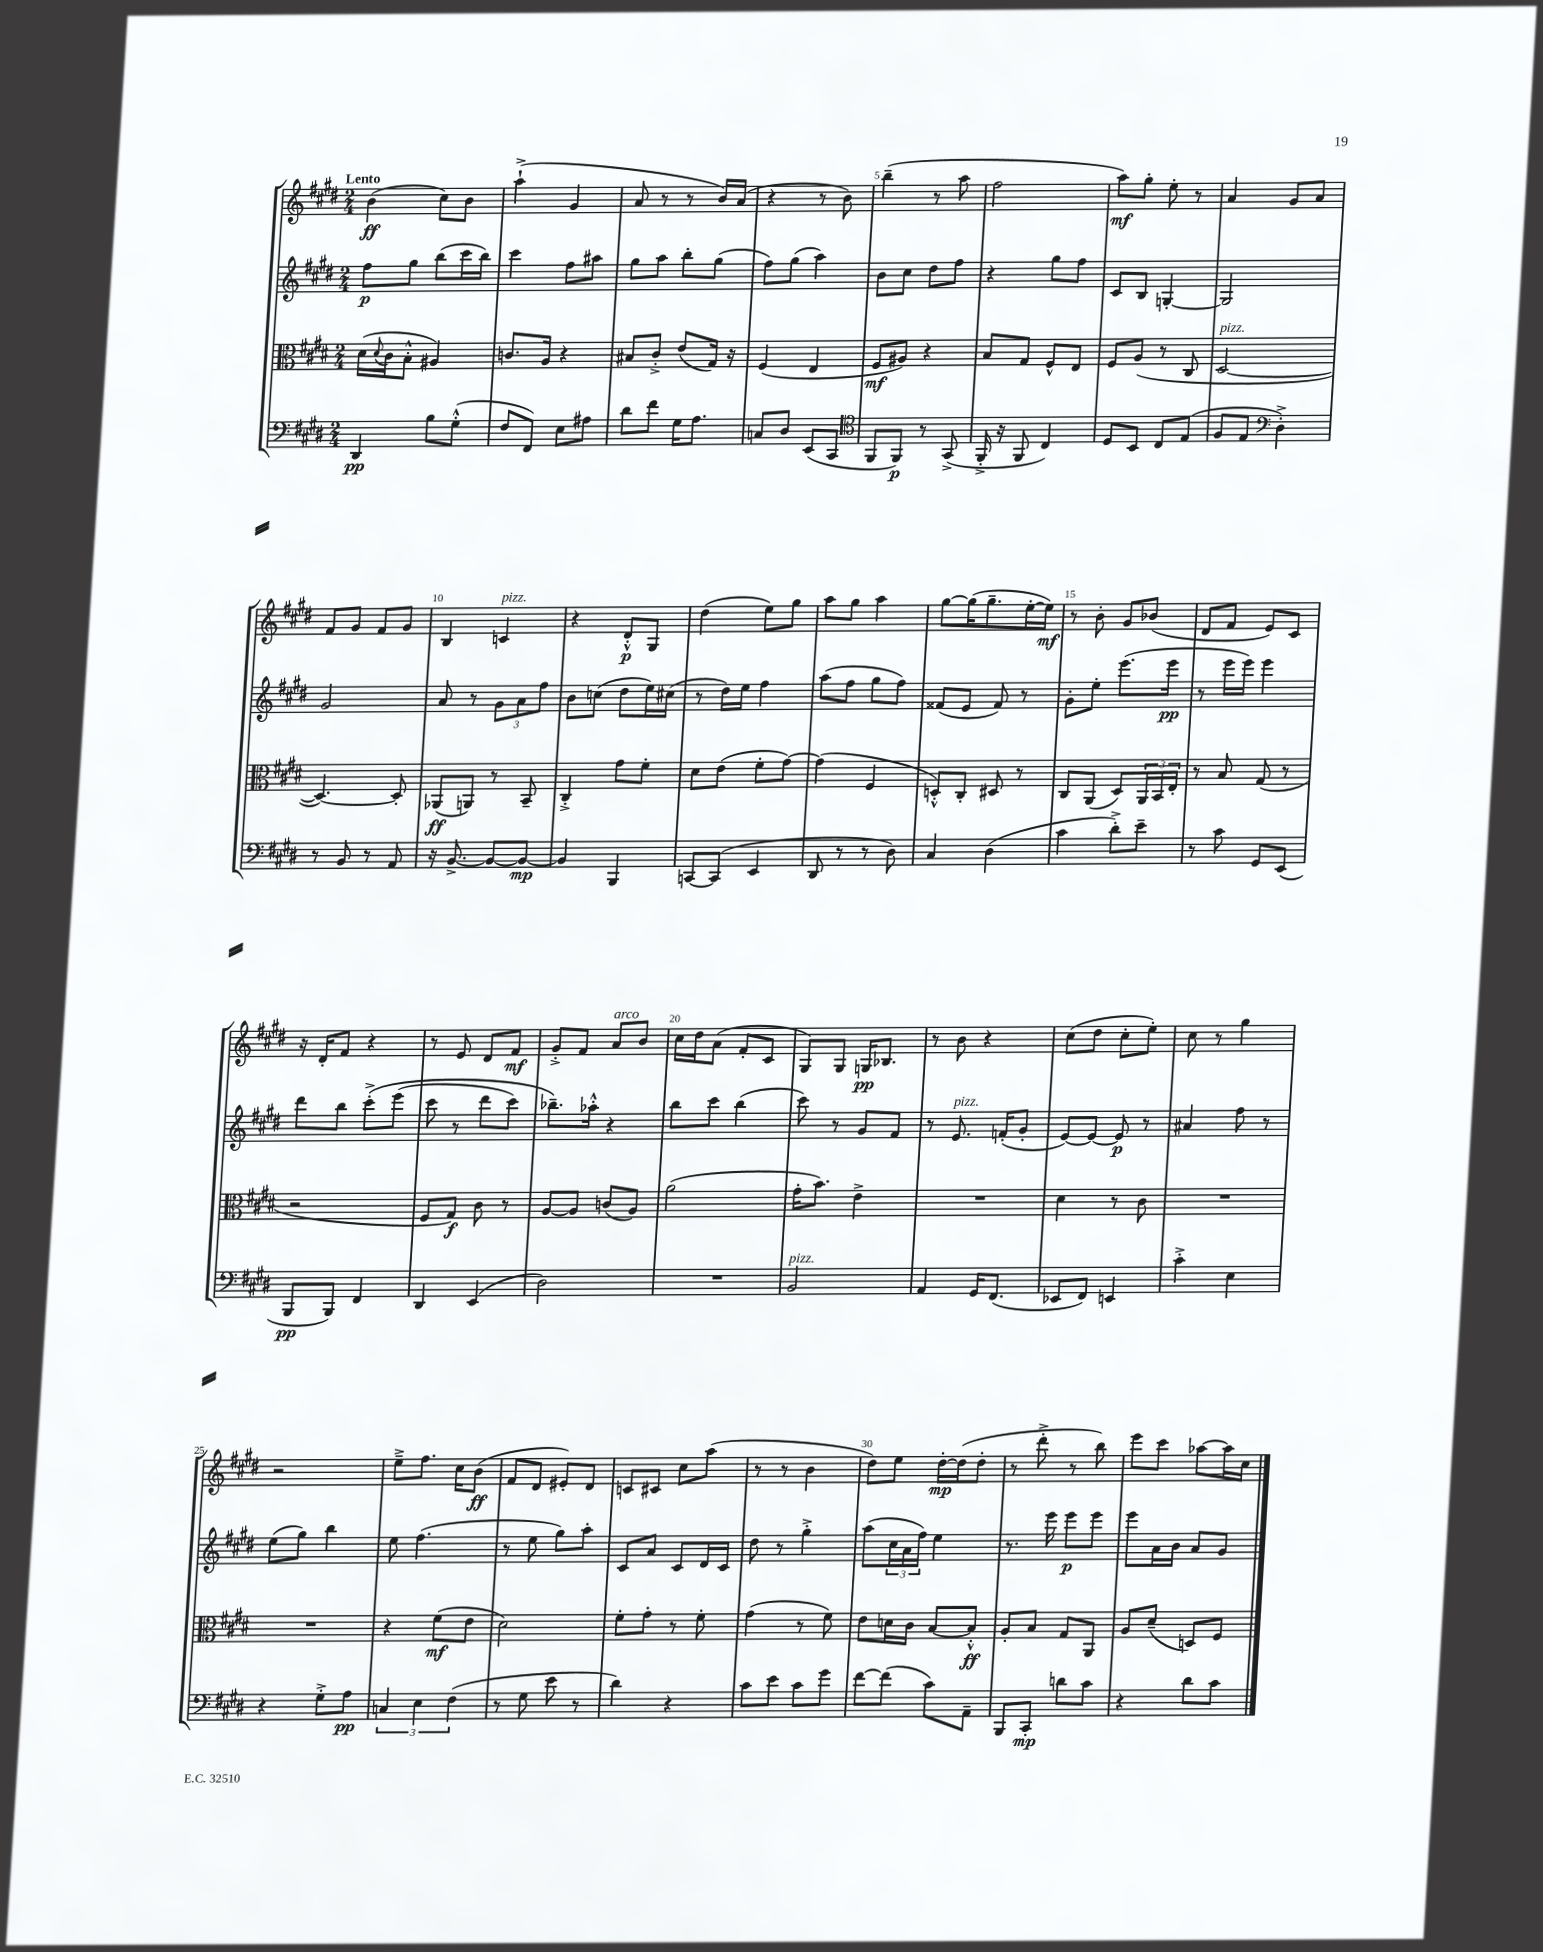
<<
\new StaffGroup <<
\new Staff = "s0" {
    \clef treble \key e \major \numericTimeSignature \time 2/4 \tempo "Lento"
    b'4\ff( cis''8) b'8 |
    a''4-!->( gis'4 |
    a'8 r8 r8 b'16) a'16( |
    r4 r8 b'8) |
    b''4--( r8 a''8 |
    fis''2 |
    a''8\mf) gis''8-. e''8-. r8 |
    a'4 gis'8 a'8 |
    fis'8 gis'8 fis'8 gis'8 |
    b4 c'4^\markup { \italic "pizz." } |
    r4 dis'8-.-^\p gis8 |
    dis''4( e''8) gis''8 |
    a''8 gis''8 a''4 |
    gis''8~ gis''16( gis''8.-- e''16~-. e''16\mf) |
    r8 b'8-. gis'8 bes'8( |
    dis'8 fis'8 e'8) cis'8 |
    r16 dis'16-. fis'8 r4 |
    r8 e'8 dis'8 fis'8\mf |
    gis'8-.-> fis'8 a'8^\markup { \italic "arco" } b'8 |
    cis''16 dis''16 a'8( fis'8-. cis'8 |
    gis8) gis8 g16\pp bes8. |
    r8 b'8 r4 |
    cis''8( dis''8 cis''8-. e''8-.) |
    cis''8 r8 gis''4 |
    r2 |
    e''8---> fis''8. cis''16 b'8\ff( |
    fis'8 dis'8 eis'8-.) dis'8 |
    c'8 cis'8 cis''8 a''8( |
    r8 r8 b'4 |
    dis''8) e''8 dis''16~-.\mp dis''16( dis''8-. |
    r8 dis'''8-.-> r8 b''8) |
    e'''8 cis'''8 aes''8~ aes''16 cis''16 \bar "|." |
}
\new Staff = "s1" {
    \clef treble \key e \major \numericTimeSignature \time 2/4
    fis''8\p gis''8 b''8( cis'''16 b''16) |
    cis'''4 fis''8 ais''8 |
    gis''8 a''8 b''8-. gis''8( |
    fis''8) gis''8( a''4) |
    b'8 cis''8 dis''8 fis''8 |
    r4 gis''8 fis''8 |
    cis'8 b8 g4~-. |
    g2 |
    gis'2 |
    a'8 r8 \tuplet 3/2 { gis'8 a'8 fis''8 } |
    b'8 c''8( dis''8 e''16) cis''16( |
    r8 dis''16) e''16 fis''4 |
    a''8( fis''8 gis''8 fis''8) |
    fisis'8( e'8 fisis'8) r8 |
    gis'8-. e''8-. e'''8.( e'''16\pp |
    r8 e'''16 e'''16) e'''4 |
    dis'''8 b''8 cis'''8-.->\( e'''8( |
    cis'''8 r8 dis'''8 cis'''8) |
    bes''8.--\) aes''16-.-^ r4 |
    b''8 cis'''8 b''4( |
    cis'''8) r8 gis'8 fis'8 |
    r8 e'8.^\markup { \italic "pizz." } f'16-.( gis'8-. |
    e'8~) e'8~ e'8\p r8 |
    ais'4 fis''8 r8 |
    e''8( gis''8) b''4 |
    e''8 fis''4.( |
    r8 e''8 gis''8) a''8-. |
    cis'8 a'8 cis'8 dis'16 cis'16 |
    dis''8 r8 gis''4-.-> |
    a''8( \tuplet 3/2 { cis''16 a'16 fis''16) } e''4 |
    r8. e'''16 e'''8\p e'''8 |
    e'''8 a'16 b'16 a'8 gis'8 \bar "|." |
}
\new Staff = "s2" {
    \clef alto \key e \major \numericTimeSignature \time 2/4
    dis'16( \appoggiatura { dis'8 } cis'16 b8-.-^ ais4) |
    c'8. a16 r4 |
    bis8 cis'8-.-> e'8( gis16) r16 |
    fis4( e4 |
    fis8\mf ais8) r4 |
    b8 gis8 fis8-^ e8 |
    fis8 a8( r8 cis8 |
    dis2~^\markup { \italic "pizz." } |
    dis4.~) dis8-. |
    aes,8\ff( a,8) r8 b,8-- |
    cis4-.-> gis'8 fis'8-. |
    dis'8 e'8( fis'8-. gis'8~) |
    gis'4( fis4 |
    d8-.-^) cis8-. dis8 r8 |
    cis8 a,8( dis8) \tuplet 3/2 { a,16 b,16 e16-. } |
    r8 b8 gis8( r8 |
    r2 |
    fis8 gis8\f) cis'8 r8 |
    a8~ a8 c'8( a8) |
    a'2( |
    gis'16-. b'8.) e'4-> |
    R2 |
    dis'4 r8 cis'8 |
    R2 |
    R2 |
    r4 fis'8\mf( e'8 |
    dis'2) |
    fis'8-. gis'8-. r8 fis'8-. |
    gis'4( r8 fis'8) |
    e'8 d'16 cis'16 b8~ b8-.-^\ff |
    a8-. b8 gis8 a,8 |
    a8 dis'8--( d8) fis8 \bar "|." |
}
\new Staff = "s3" {
    \clef bass \key e \major \numericTimeSignature \time 2/4
    dis,4\pp b8 gis8-.-^( |
    fis8 fis,8) e8 ais8 |
    dis'8 fis'8 gis16 a8. |
    c8 dis8 e,8( cis,8 |
    \clef tenor fis,8 fis,8\p) r8 gis,8->( |
    fis,16-.-> r16 fis,8 cis4) |
    dis8 b,8 cis8 e8( |
    fis8 e8 \clef bass dis4-.->) |
    r8 b,8 r8 a,8 |
    r16 b,8.~-> b,8~ b,8~\mp |
    b,4 b,,4 |
    c,8~ c,8( e,4 |
    dis,8 r8 r8 dis8) |
    cis4 dis4( |
    cis'4 dis'8-.->) e'8-- |
    r8 cis'8 gis,8 e,8( |
    b,,8\pp b,,8) fis,4 |
    dis,4 e,4( |
    dis2) |
    R2 |
    b,2^\markup { \italic "pizz." } |
    a,4 gis,16 fis,8.( |
    ees,8 fis,8) e,4 |
    cis'4-.-> e4 |
    r4 gis8-.-> a8\pp |
    \tuplet 3/2 { c4 e4 fis4( } |
    r8 gis8 e'8 r8 |
    dis'4) r4 |
    cis'8 e'8 cis'8 gis'8 |
    fis'8~ fis'8( cis'8) a,8-- |
    b,,8 cis,8-.\mp d'8 cis'8 |
    r4 dis'8 cis'8 \bar "|." |
}
>>
>>
\layout { \context { \Score \override BarNumber.break-visibility = ##(#f #t #t) barNumberVisibility = #(every-nth-bar-number-visible 5) } }
